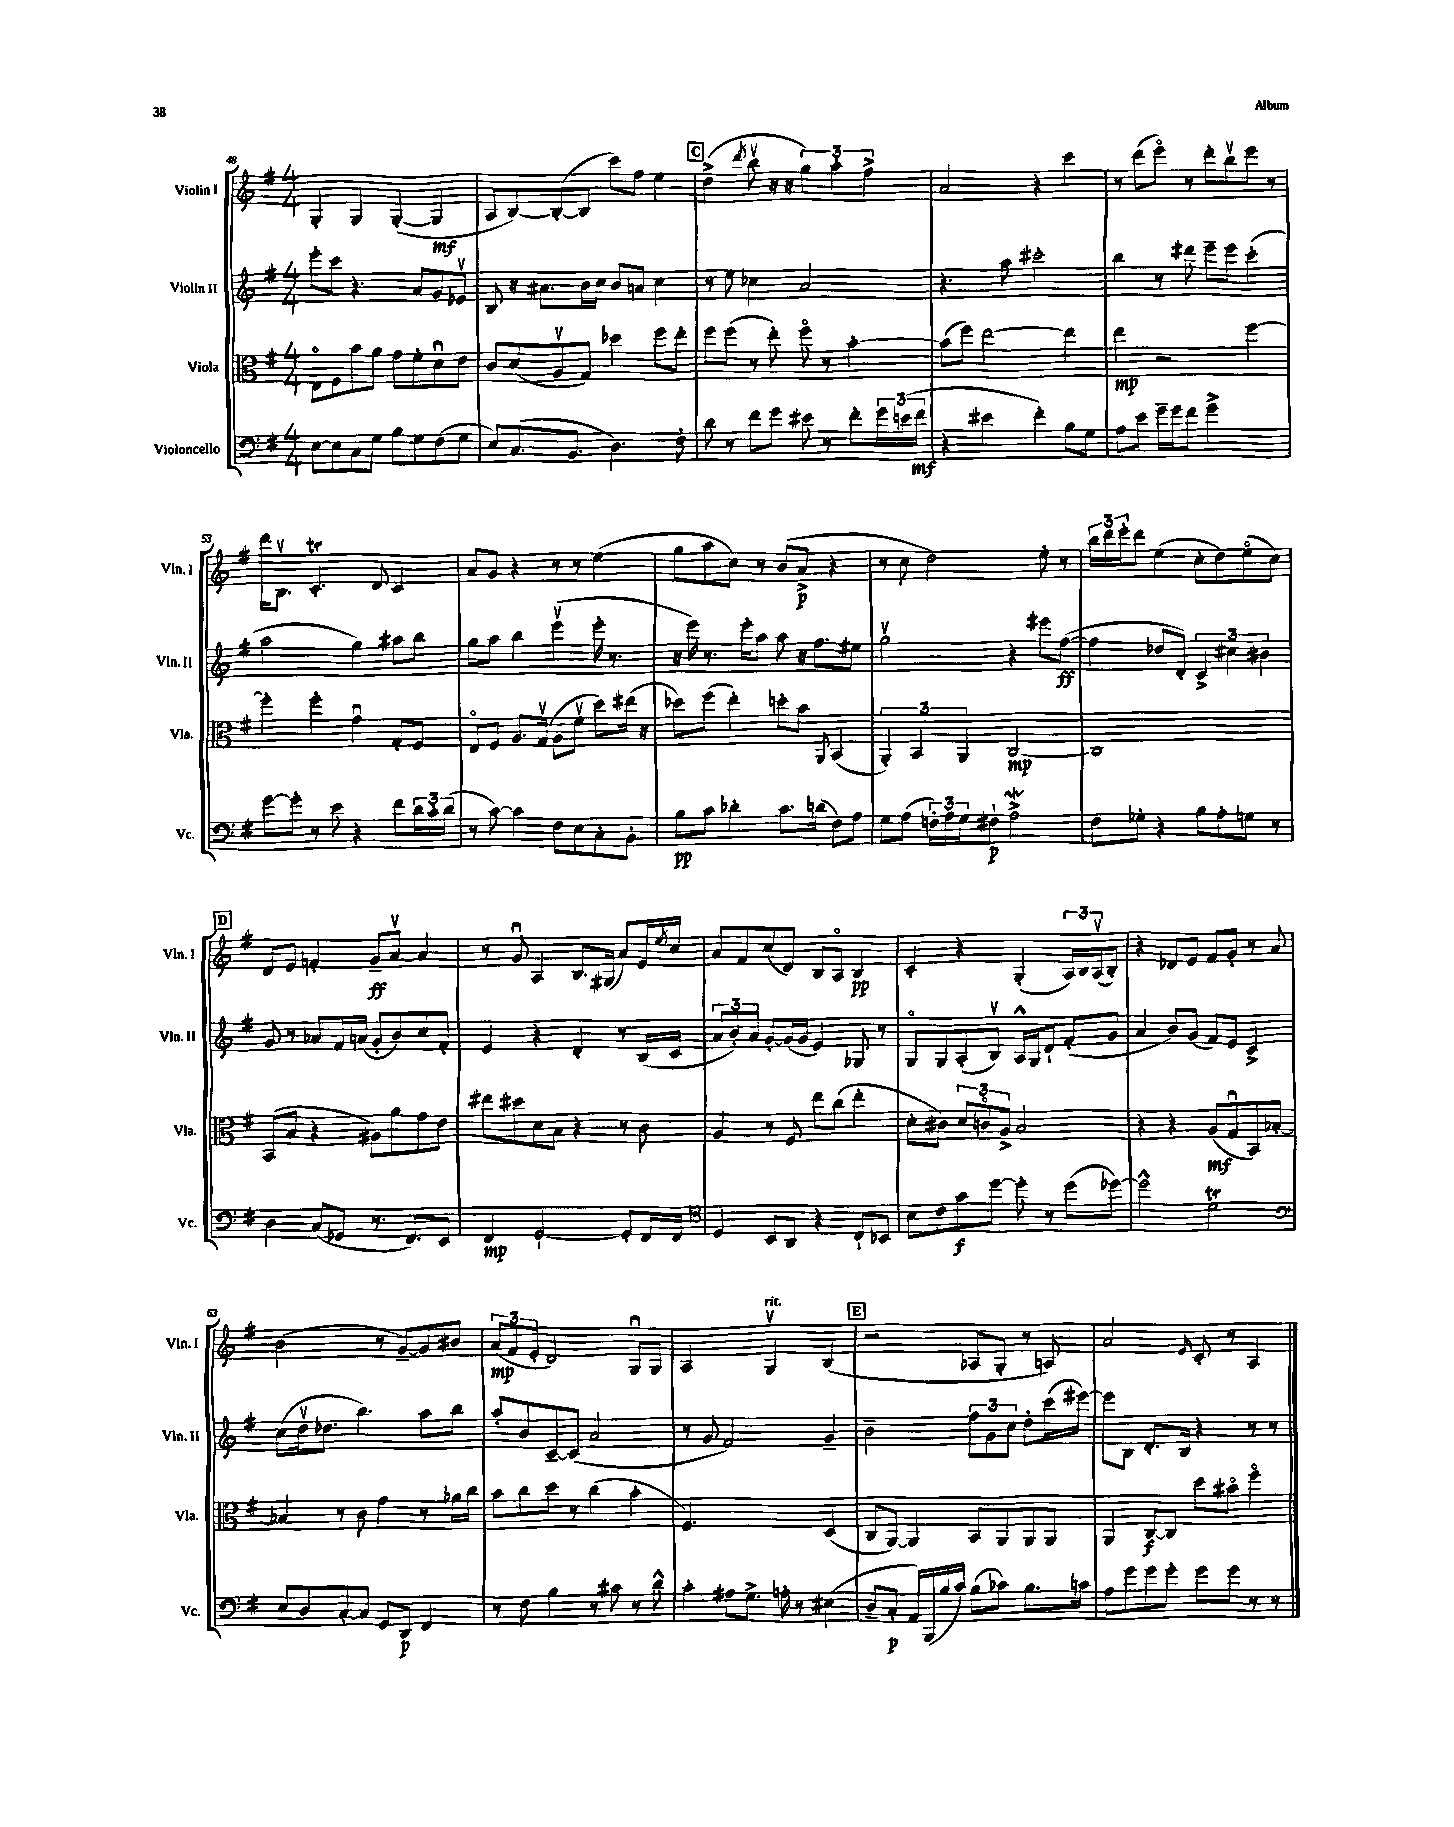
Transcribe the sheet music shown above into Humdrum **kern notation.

**kern	**kern	**kern	**kern
*staff4	*staff3	*staff2	*staff1
*clefF4	*clefC3	*clefG2	*clefG2
*k[f#]	*k[f#]	*k[f#]	*k[f#]
*M4/4	*M4/4	*M4/4	*M4/4
[8E	8Eo	8eee'	4G'
8E]	8F#	8ccc	.
8C	8b	4.r	4G
8G	8a	.	.
8B	8g	.	([4G'
8G	8f#'	8a	.
(8F#	8du	8g	4G]
8G	8e	8e-v	.
=	=	=	=
8E)	8c	8B	8A
(8.C	(8d	16r	[8B)
.	.	8.a#	.
.	8Av	.	(8B'_
8.BB	.	.	.
.	8G)	16b	8B]
.	.	16cc	.
4.D)	4dd-	8b	8ccc)
.	.	8a	8ff#
.	8ff#	4cc	4ee
8F#'	8ee'	.	.
=	=	=	=
8d	8ff#	8r	(4dd^
8r	(8ff#	8ee	.
.	.	.	8qddd
8f#	8r	4cc-	8bbv
8g	8ee')	.	16r
.	.	.	16r
8e#	8ff#o	2a	6gg)
8r	8r	.	.
.	.	.	6aa'
8f#'	[4b'	.	.
.	.	.	6ff#^
24g	.	.	.
(24e	.	.	.
24f#	.	.	.
=	=	=	=
4r	(8b]	4.r	2a
.	8ff#)	.	.
4e#	[2ee	.	.
.	.	8aa	.
4f#')	.	2ccc#'	4r
8B	4ee]	.	4ccc
8G	.	.	.
=	=	=	=
8A	4ee	4bb	8r
8e	.	.	(8ddd
16g~	2r	8r	8eeeo)
16g	.	.	.
8f#	.	8ddd#	8r
2g^	.	8eee~	8ddd'
.	.	8eee	8bbv
.	[4ff#	(4ccc'	8eee
.	.	.	8r
=	=	=	=
[8g	4ff#']	2aa	16ddd
.	.	.	8.Bv
8g']	.	.	.
8r	4ff#'	.	4.c'
8e	.	.	.
4r	4gu	4gg)	.
.	.	.	8d
8f#	8G'	8aa#	4c
24d	8F#	8bb	.
24c'	.	.	.
(24d	.	.	.
=	=	=	=
8r	8Eo	8gg	8a
[8c)	8F#	8aa	8g
4c]	8.A	4bb	4r
.	(16Gv	.	.
8F#	8A	(4eeev	8r
8E	8f#v	.	8r
8C'	8dd)	16eee'	(4ee
.	.	8.r	.
8BB'	(16ee#	.	.
.	16r	.	.
=	=	=	=
8B	8dd-)	16r	8gg
.	.	16eee)	.
8c	(8ff#	8.r	8aa
4d-'	4ee')	.	8cc)
.	.	16eee'	.
.	.	8aa	8r
8.c	8dd'	8aa	(8b
.	8b	16r	8a^
(16d	.	8.ff#	.
.	8qAA	.	.
8F#)	(4BB	.	4r
8A	.	8ee#	.
=	=	=	=
8G	6AA')	2ggv	8r
(8A	.	.	8cc
.	6BB	.	.
24F')	.	.	2dd)
24A	.	.	.
24G	6AA	.	.
8F#`	.	.	.
2A^	[2C	4r	.
.	.	8eee#	8ee'
.	.	([8ff#	8r
=	=	=	=
8F#	1C]	4ff#]	24bb
.	.	.	24ddd
.	.	.	24eee'
8G-'	.	.	8ddd
4r	.	8dd-	(4ee
.	.	8d')	.
8B	.	6c^	8cc'
8A'	.	.	8dd)
.	.	6cc#	.
8G	.	.	(8eeo
.	.	6b#	.
8r	.	.	8cc)
=	=	=	=
4D	(8BB	8g	8d
.	8B	8r	8e
(8C	4r	8a-	4f'
8GG-	.	16f#	.
.	.	(16a	.
8.r	8A#)	8g'	8g~
.	8a	8b)	[8av
8.FF#)	.	.	.
.	8g	8cc	4a]
8EE	8e	8f#'	.
=	=	=	=
4FF#	8ee#	4e	8r
.	8dd#	.	8gu
[2GG`	8d	4r	4A
.	8B	.	.
.	4r	4d'	8.B
.	.	.	(16G#
8GG']	8r	8r	8a)
16FF#	8c	(16B	16e
.	.	.	8qee
16FF#	.	16c	16cc
=	=	=	=
*clefC4	*	*	*
4D	4A	12a	8a
.	.	12b')	.
.	.	.	8f#
.	.	12a	.
8BB	8r	[8g'	(8cc
8AA	8F#	(16g]	8d)
.	.	16g	.
4r	8ee	4e)	8B
.	(8cc	.	8Ao
8C`	4ee'	8G-	4B
8BB-	.	8r	.
=	=	=	=
8B	8d'	8Go	4c'
8c	8c#)	8G	.
8g	12d	(8A'	4r
.	12co	.	.
[8dd	.	8Bv)	.
.	12A^	.	.
8dd']	2B	16A^^	(4G'
.	.	16G	.
8r	.	8d`	.
(8dd	.	(8f#'	24A)
.	.	.	24B
.	.	.	(24Av
[8dd-)	.	8g	8B')
=	=	=	=
2dd-^^]	4r	4a	4r
.	4r	8b)	8d-
.	.	(8g	8e
2d	(8A	8f#)	8f#
.	8Gu	8e	8g'
.	8BB)	4c^	8r
.	[8B-'	.	8a
=	=	=	=
*clefF4	*	*	*
8E	4B-]	(8cc	(2b
8D	.	16ddv	.
.	.	8.dd-	.
[8C'	8r	.	.
8C]	8c	4.bb)	.
8GG	4g	.	8r
8DD	.	.	[8g~)
4FF#	8r	8aa	8g]
.	16a-	8bb	8b#
.	16cc	.	.
=	=	=	=
8r	8b	8aa'	(12a
.	.	.	12f#
8F#	8cc	8b	.
.	.	.	12e'
4B	8dd	[8c~	2d)
.	8r	(8c]	.
8r	(4cc	2a	.
8c#	.	.	.
8r	4b'	.	8Gu
8d^^	.	.	8G
=	=	=	=
4c'	2.F#)	8r	2A
.	.	8g	.
8A#	.	2f#)	.
8.G^	.	.	.
.	.	.	4Gv
16A'	.	.	.
8r	.	.	.
(4E#	(4D	4g~	(4B
=	=	=	=
8D~	8C	2b~	2r
8C'	[8AA)	.	.
16AA)	4AA]	.	.
(16BBB	.	.	.
16B	.	.	.
16c)	.	.	.
(8B	8BB	12ff#	8A-
.	.	12g	.
8c-)	8AA	.	8G'
.	.	12cc	.
8.B	8AA	8dd'	8r
.	8AA	(16ccc	8A)
16c	.	[16eee#)	.
=	=	=	=
8A	4AA	8eee#]	2a
8g	.	8B	.
8g	[8C	8.d'	.
8g'	8C]	.	.
.	.	16B	.
.	.	.	16qqe
8g	8dd	4r	8c'
8g	8b#o	.	8r
8r	4ff#o	8r	4A
8r	.	8r	.
==	==	==	==
*-	*-	*-	*-
